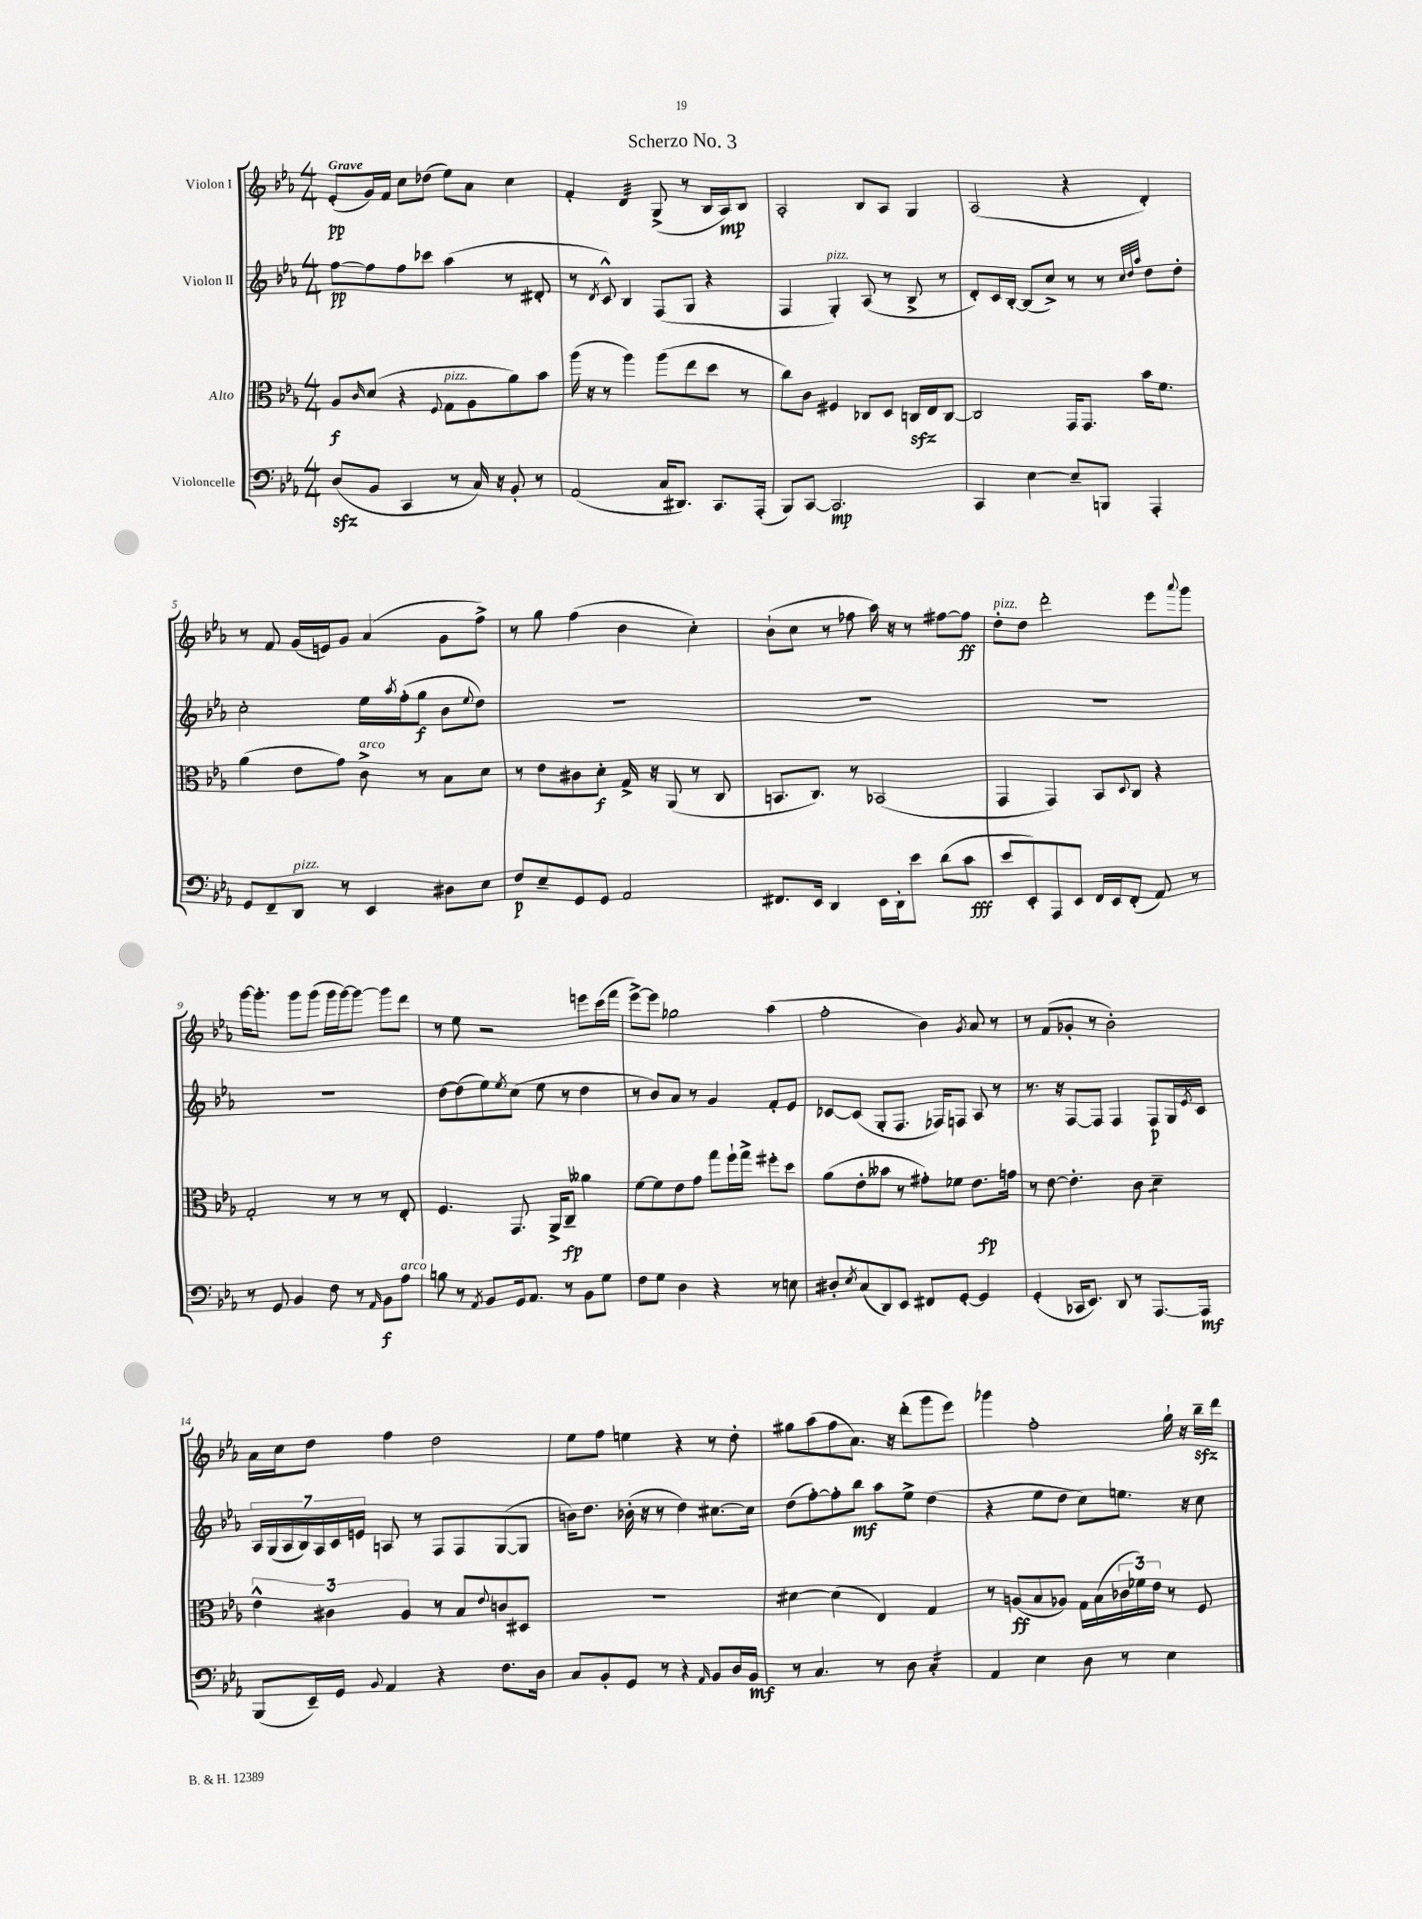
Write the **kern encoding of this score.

**kern	**kern	**kern	**kern
*staff4	*staff3	*staff2	*staff1
*clefF4	*clefC3	*clefG2	*clefG2
*k[b-e-a-]	*k[b-e-a-]	*k[b-e-a-]	*k[b-e-a-]
*M4/4	*M4/4	*M4/4	*M4/4
(8D	8A-	[8ff	(8e-'
.	16qqc	.	.
8BB-	(8d	8ff]	16g)
.	.	.	16f
4CC	4r	8ff	8cc
.	.	8ccc-	(8dd-
.	8qqF	.	.
8r	8G	(4aa-	8ee-)
16C)	8A-	.	8a-
16r	.	.	.
8BB-'	8a-)	8r	4cc
8r	8b-	8d#'	.
=	=	=	=
(2AA-	(16aa-	8r	4f'
.	16r	.	.
.	.	8qd	.
.	8r	8c^^)	.
.	4aa-)	4B-	4d
16C	(8aa-	(8F	(8G^
8.DD#)	.	.	.
.	8ee-	8G	8r
8.CC	8dd	4r	16B-
.	.	.	16A-)
.	8r	.	8B-
(16AAA-'	.	.	.
=	=	=	=
8BBB-)	8cc)	4F	2A-'
[8CC	8c	.	.
2.CC]	4F#	4G')	.
.	8C-	(8A-	8B-
.	8D	8r	8A-
.	16C	8B-^	4G
.	16E-	.	.
.	[8C	8r	.
=	=	=	=
4CC	2C]	8d')	(2A-
.	.	16c	.
.	.	[16B-'	.
[4E-	.	(8B-]	.
.	.	8cc^)	.
8E-~]	16GG	8r	4r
.	8.GG	.	.
8BBB	.	8r	.
.	.	32qqcc	.
.	.	32qqdd	.
.	.	32qqaa-	.
4AAA-'	16b-	8dd	4d')
.	8.f	.	.
.	.	8dd'	.
=	=	=	=
8GG	(4a-	2cc'	8r
8FF~	.	.	8f
8DD	8e-	.	(16g
.	.	.	16e)
8r	8g)	.	8g
4EE-	8c^	16ee-	(4a-
.	.	8qaa-	.
.	.	(16ff'	.
.	8r	8gg	.
8D#	8B-	8b-	8g
.	.	8qqee-	.
8E-	8d	8dd)	8ff^)
=	=	=	=
8F	8r	1r	8r
8E-~	8e-	.	8gg
8GG	8c#	.	(4ff
8GG	8d'	.	.
2AA-	16G^	.	4b-
.	16r	.	.
.	(8AA-	.	.
.	8r	.	4cc')
.	8C	.	.
=	=	=	=
8.FF#	8.BB	1r	(8b-`
.	.	.	8cc
16EE-	8.C)	.	.
4DD	.	.	8r
.	8r	.	8ff-
16EE-	(2BB-	.	16aa-)
16DD'	.	.	16r
8e-	.	.	8r
(8d	.	.	[8ff#
8c	.	.	8ff#]
=	=	=	=
8e-	4GG	1r	8dd'
8EE-')	.	.	8dd
8AAA-	4GG)	.	2ddd'
8EE-	.	.	.
16FF	8BB-	.	.
16EE-	.	.	.
.	8qqD	.	.
(8FF'	8C	.	.
8AA-)	4r	.	8eee-
.	.	.	8qqaaa-
8r	.	.	8ggg
=	=	=	=
8r	2G'	1r	[16ggg
.	.	.	8.ggg']
8GG	.	.	.
4BB-	.	.	8ggg
.	.	.	(8ggg
8F	8r	.	16ggg
.	.	.	[16ggg)
8r	8r	.	8ggg_
16qqAA-	.	.	.
8BB-	8r	.	8ggg]
8A-	8E-'	.	8ddd
=	=	=	=
8B	4.F	[8dd	8r
8r	.	(8dd]	8ee-
8qAA-	.	.	.
8BB-	.	8ee-)	2r
.	.	8qee-	.
16GG	8.GG	(8cc	.
8.AA-	.	.	.
.	.	8ee-	.
.	16AA-^	.	.
8r	8C~	8r	.
8BB-	4a--	4dd	8eee
8G	.	.	(16ccc
.	.	.	16fff
=	=	=	=
8F	[8f	8r	[8eee-^)
8G	8f]	8b-)	8eee-]
4D	8e-	8a-	2gg-
.	8g	8r	.
4r	8gg	4g	.
.	16ff`	.	.
.	16gg^	.	.
8r	8ff#'	8f'	(4aa-
8E	8dd	8e-	.
=	=	=	=
8D#'	(8a-	[8c-	2ff'
8qE-	.	.	.
(8C	8e-'	(8c-]	.
8DD)	8b--	8G'	.
8EE-	8r	8.F	.
8FF#	8g#')	.	4b-)
.	.	16F-)	.
[8GG'	8f-	8F	.
.	.	.	8qg
4GG]	8.e-	8A-	8a-
.	.	8r	8r
.	16g	.	.
=	=	=	=
(4GG'	8r	8.r	8r
.	[8e-	.	(8f
.	.	16r	.
16CC-	4.e-']	[8F	8g-'
8.EE-)	.	.	.
.	.	8F]	8r
8DD	.	4F	2b-')
8r	8c	.	.
[8.AAA-	4d~	8F	.
.	.	16G	.
.	.	8qe-	.
16AAA-]	.	16c	.
=	=	=	=
(8BBB-	6e-^^	28A-	16a-
.	.	(28G	.
.	.	.	16cc
.	.	28A-	.
.	.	28B-)	.
16EE-~)	.	.	8dd
.	.	28A-	.
.	6c#	.	.
.	.	28c	.
16GG	.	.	.
.	.	28e	.
8qqBB-	.	.	.
4AA-	.	8A	4ff
.	6A-	.	.
.	.	8r	.
4r	8r	8F	2dd
.	8B-	8F	.
.	8qqe-	.	.
8.F	8c	([8G	.
.	8D#	8G]	.
16D	.	.	.
=	=	=	=
8C	1r	16b)	8ee-
.	.	8.dd	.
8BB-'	.	.	8ff
8GG	.	(16b-'	4ee
.	.	16r	.
8r	.	8r	.
4r	.	4dd)	4r
16qqAA-	.	.	.
8BB-	.	[8.cc#	8r
16D	.	.	8dd'
16BB-	.	16cc#]	.
=	=	=	=
8r	[4d#	(8dd	8gg#
4.C	.	[8ff')	(8aa-
.	(4d#]	8ff']	8ff
.	.	8bb-	8.a-)
8r	4E-)	8aa-	.
.	.	.	16r
8D	.	8ee-^	(8ddd'
4C'	4G	(4dd	8ggg
.	.	.	8eee-)
=	=	=	=
4AA-	8r	4r	4ggg-
.	(8A	.	.
4E-	8B-	8ee-	2ff'
.	8A-)	8dd	.
8D	16G	8cc)	.
.	(16B-	.	.
8r	24c-	8.ee	.
.	24f-)	.	.
.	24e-	.	.
4E-	8r	.	16gg`
.	.	16r	16r
.	8F	8cc	16bb-~
.	.	.	16ddd
==	==	==	==
*-	*-	*-	*-
